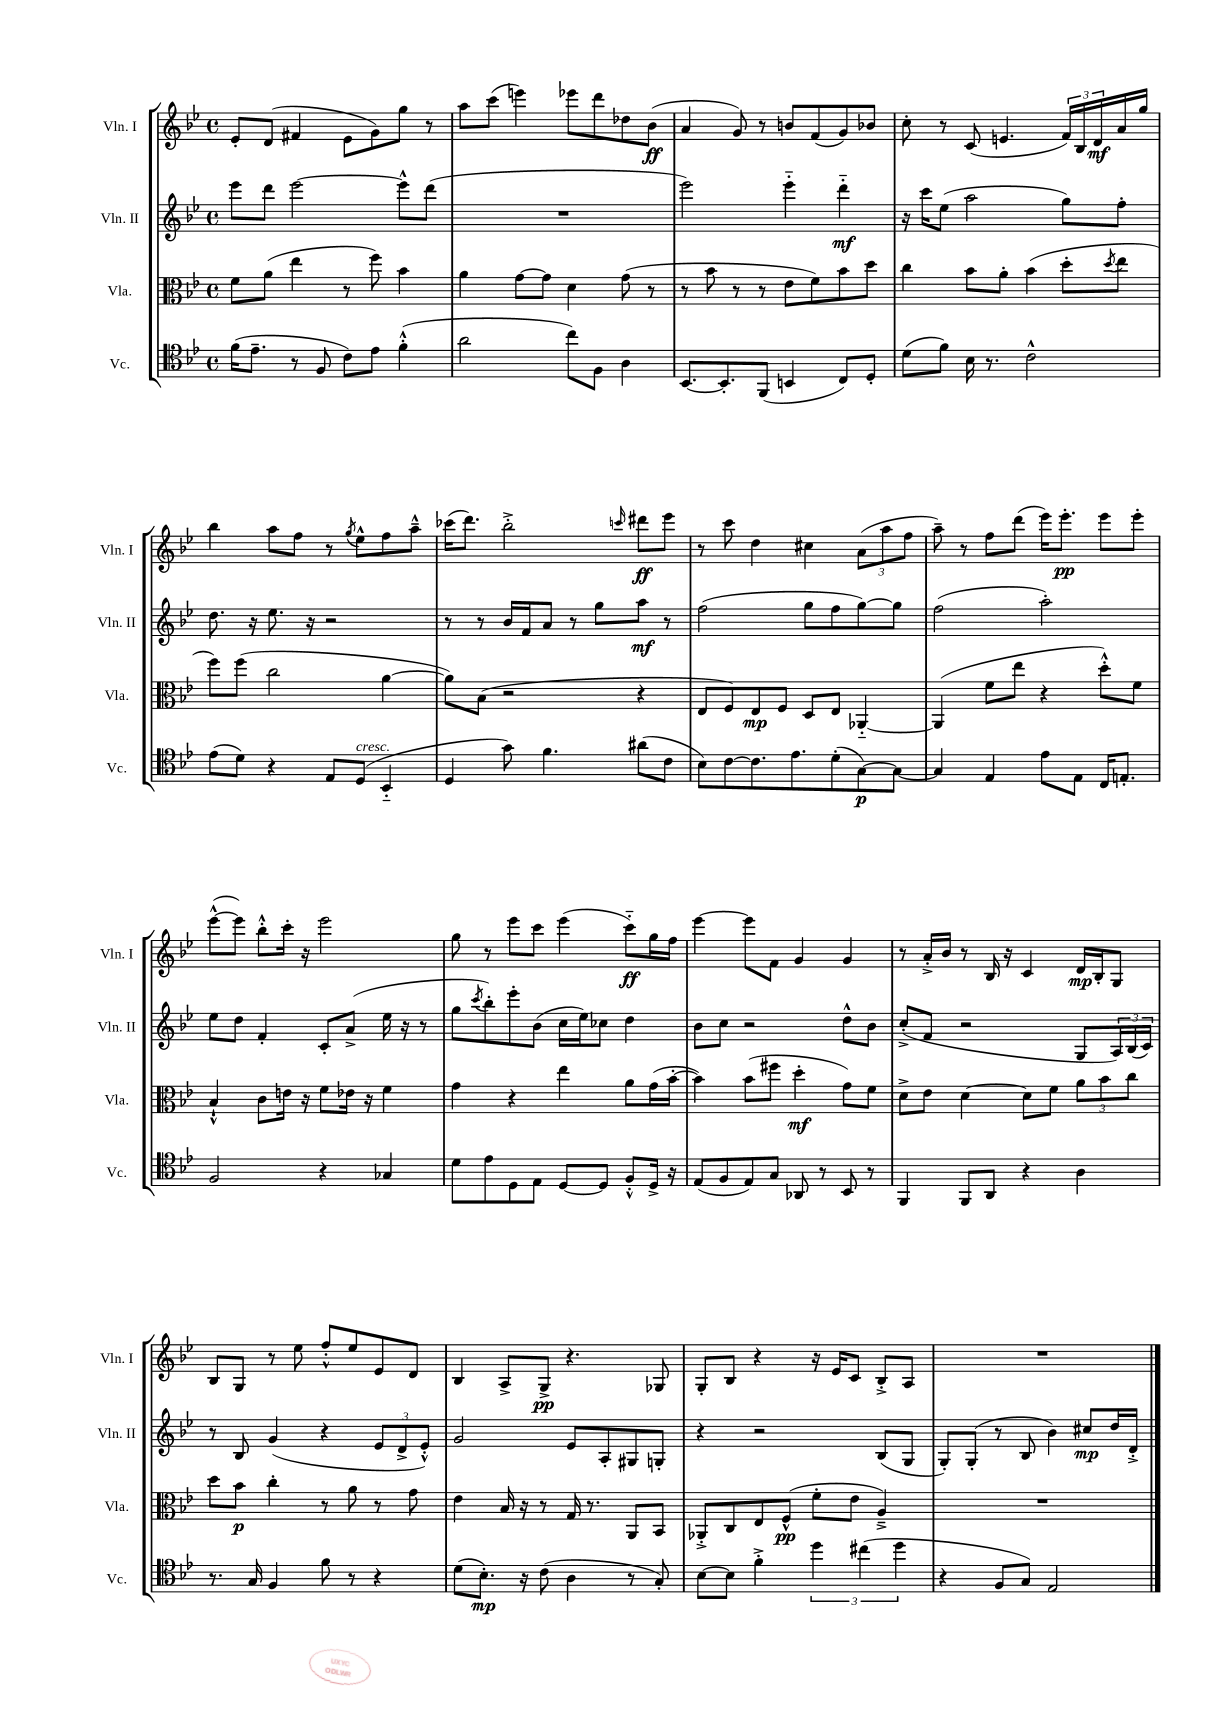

**kern	**kern	**kern	**kern
*staff4	*staff3	*staff2	*staff1
*clefC4	*clefC3	*clefG2	*clefG2
*k[b-e-]	*k[b-e-]	*k[b-e-]	*k[b-e-]
*M4/4	*M4/4	*M4/4	*M4/4
*met(c)	*met(c)	*met(c)	*met(c)
(16f\LK	8f\L	8eee-\L	8e-'/L
8.e-~\J	.	.	.
.	(8a\J	8ddd\J	(8d/J
8r	4ee-\	[2eee-\	4f#/
8F/	.	.	.
8c\L)	8r	.	8e-\L
8e-\J	8ff\)	.	8g\)
(4f'^^\	4b-\	8eee-^^\]L	8gg\J
.	.	(8ddd\J	8r
=	=	=	=
2a\	4a\	1r	8aa\L
.	.	.	(8ccc\J
.	[8g\L	.	4eee\)
.	8g\]J	.	.
8cc\L)	4d\	.	8eee-\L
8F\J	.	.	8ddd\
4A\	(8g\	.	8dd-\
.	8r	.	(8b-\J
=	=	=	=
[8.BB-/L	8r	2eee-\)	4a/
.	8b-\	.	.
8.BB-'/]	.	.	.
.	8r	.	8g/)
(8FF/J	8r	.	8r
4BB/	8e-\L	4eee-'~\	8b/L
.	8f\)	.	(8f/
8C/L)	8b-\	4ddd'~\	8g/)
8D'/J	8dd\J	.	8b-/J
=	=	=	=
(8d\L	4cc\	16r	8cc'\
.	.	16ccc\LK	.
8f\J)	.	(8ee-\J	8r
16B-\	8b-\L	2aa\	(8c/
8.r	.	.	.
.	8a'\J	.	4.e/
2c^^\	(4b-\	.	.
.	8dd'\L	8gg\L)	24f/LL)
.	.	.	24B-/
.	.	.	24d/
.	8qdd/	.	.
.	8ee-\J	8ff'\J	16a/
.	.	.	16gg/JJ
=	=	=	=
(8e-\L	8ff\L)	8.dd\	4bb-\
8d\J)	(8ff\J	.	.
.	.	16r	.
4r	2cc\	8.ee-\	8aa\L
.	.	.	8ff\J
.	.	16r	.
8E-/L	.	2r	8r
.	.	.	8qgg/
(8D/J	.	.	8ee-^^\L
4BB-'~/	[4a\	.	8ff\
.	.	.	8aa~^^\J
=	=	=	=
4D/	8a\]L)	8r	(16ccc-\LK
.	.	.	8.ddd\J)
.	(8B-\J	8r	.
8g\)	2r	16b-/LL	2bb-'^\
.	.	16f/J	.
4.f\	.	8a/J	.
.	.	8r	.
.	.	8gg\L	.
.	.	.	16qqccc/
(8a#\L	4r	8aa\J	8ddd#\L
8c\J	.	8r	8eee-\J
=	=	=	=
8B-\L)	8E-/L	(2ff\	8r
[8c\	8F/)	.	8ccc\
8.c\]	8E-/	.	4dd\
.	8F/J	.	.
8.e-\	.	.	.
.	8D/L	8gg\L	4cc#\
(8d'\	8E-/J	8ff\	.
[8G\)	[4AA-'~/	[8gg\)	(12a\L
.	.	.	12aa\
8G\_J	.	8gg\]J	.
.	.	.	12ff\J
=	=	=	=
4G/]	(4AA-/]	(2ff\	8aa~\)
.	.	.	8r
4E-/	8f\L	.	8ff\L
.	8ee-\J	.	(8ddd\J
8e-\L	4r	2aa'\)	16eee-\LK)
.	.	.	8.eee-'\J
8E-\J	.	.	.
16C/LK	8dd'^^\L)	.	8eee-\L
8.E'/J	.	.	.
.	8f\J	.	8eee-'\J
=	=	=	=
2F/	4B-`^^/	8ee-\L	([8eee-^^\L
.	.	8dd\J	8eee-\]J)
.	8c\L	4f'/	8bb-'^^\L
.	16e\Jk	.	16ccc'\Jk
.	16r	.	16r
4r	8f\L	8c'/L	2eee-\
.	16e-\Jk	(8a^/J	.
.	16r	.	.
4G-/	4f\	16ee-\	.
.	.	16r	.
.	.	8r	.
=	=	=	=
8d\L	4g\	8gg\L	8gg\
.	.	8qccc/	.
8e-\	.	8bb-'\)	8r
8D\	4r	8eee-'\	8eee-\L
8E-\J	.	(8b-\J	8ccc\J
[8D/L	4ee-\	16cc\LL	(4eee-\
.	.	16ee-\J)	.
8D/]J	.	8cc-\J	.
8F'^^/L	8a\L	4dd\	8ccc'~\L)
16D^/Jk	(16g\L	.	16gg\L
16r	[16b-'\JJ	.	16ff\JJ
=	=	=	=
(8E-/L	4b-\])	8b-\L	[4eee-\
8F/	.	8cc\J	.
8E-/)	(8b-\L	2r	8eee-\]L
8G/J	8ff#\J	.	8f\J
8AA-/	4dd'\	.	4g/
8r	.	.	.
8BB-/	8g\L)	8dd^^\L	4g/
8r	8f\J	8b-\J	.
=	=	=	=
4FF/	8d^\L	(8cc'^/L	8r
.	8e-\J	8f/J	16a'^/LL
.	.	.	16b-/JJ
8FF/L	[4d\	2r	8r
8AA/J	.	.	16B-/
.	.	.	16r
4r	8d\]L	.	4c/
.	8f\J	.	.
4A\	12a\L	8G/L	16d/LL
.	.	.	16B-'/J
.	12b-\	.	.
.	.	24A/L)	8G/J
.	12cc\J	(24B-/	.
.	.	24c/JJ)	.
=	=	=	=
8.r	8dd\L	8r	8B-/L
.	8b-\J	8B-/	8G/J
16G/	.	.	.
4F/	4cc'\	(4g/	8r
.	.	.	8ee-\
8f\	8r	4r	8ff'^^/L
8r	8a\	.	8ee-/
4r	8r	12e-/L	8e-/
.	.	12d^/	.
.	8g\	.	8d/J
.	.	12e-'^^/J)	.
=	=	=	=
(8d\L	4e-\	2g/	4B-/
8.B-'\J)	.	.	.
.	16B-/	.	8A^/L
16r	16r	.	.
(8c\	8r	.	8G^/J
4A\	16G/	8e-/L	4.r
.	8.r	.	.
.	.	8A'/	.
8r	8AA/L	8G#/	.
8G'/)	8BB-/J	8G'/J	8G-/
=	=	=	=
[8B-\L	8AA-'^/L	4r	8G'/L
8B-\]J	8C/	.	8B-/J
4f'^\	8E-/	2r	4r
.	(8F^^/J	.	.
6dd\	8f'\L	.	16r
.	.	.	16e-/LK
.	8e-\J	.	8c/J
(6cc#\	.	.	.
.	4A~^/)	(8B-/L	8B-'^/L
6dd\	.	.	.
.	.	8G/J	8A/J
=	=	=	=
4r	1r	8G'/L)	1r
.	.	(8G'/J	.
8F/L	.	8r	.
8G/J)	.	8B-/	.
2E-/	.	4b-\)	.
.	.	8cc#/L	.
.	.	16dd/L	.
.	.	16d'^/JJ	.
==	==	==	==
*-	*-	*-	*-
